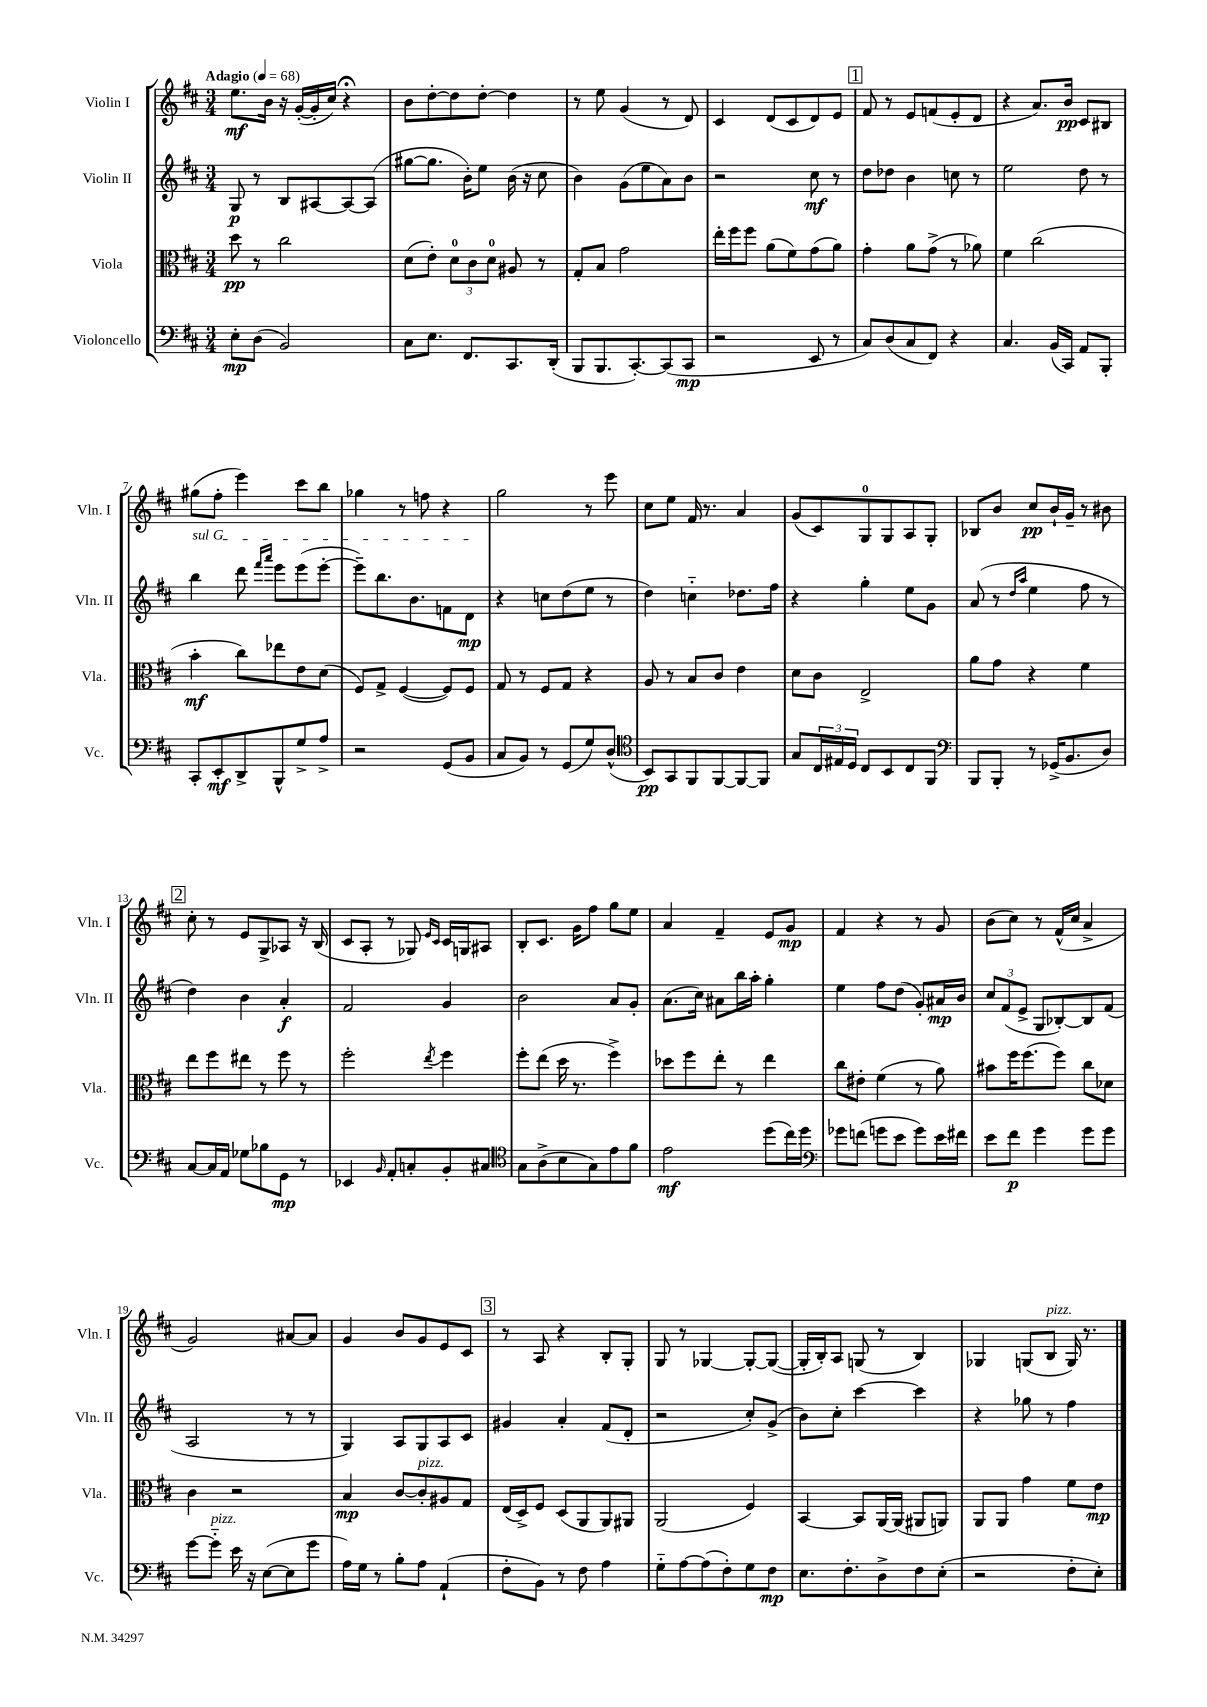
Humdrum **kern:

**kern	**kern	**kern	**kern
*staff4	*staff3	*staff2	*staff1
*clefF4	*clefC3	*clefG2	*clefG2
*k[f#c#]	*k[f#c#]	*k[f#c#]	*k[f#c#]
*M3/4	*M3/4	*M3/4	*M3/4
*MM68	*MM68	*MM68	*MM68
8E'\L	8dd\	8G/	8.ee\L
(8D\J	8r	8r	.
.	.	.	16b\Jk
2BB/)	2cc#\	8B/L	16r
.	.	.	([16g'/LL
.	.	[8A#/	16g'/]
.	.	.	16cc#/JJ)
.	.	8A#/_	4r;
.	.	(8A#/]J	.
=	=	=	=
8C#\L	(8d\L	[8gg#\L	8b\L
8.E\J	8e'\J)	8.gg#\]J	[8dd'\
.	12d\L	.	8dd\]
8.FF#/L	.	16b'\LK)	.
.	12c#\	.	.
.	.	8ee\J	[8dd'\J
.	12d\J	.	.
8.CC#/	8A#/	(16b\	4dd\]
.	.	16r	.
.	8r	8cc#\	.
(16DD'/Jk	.	.	.
=	=	=	=
8BBB/L	8G'/L	4b\)	8r
8.BBB/	8B/J	.	8ee\
.	2g\	(8g\L	(4g/
[8.CC#'/)	.	.	.
.	.	8ee\	.
(8CC#/]	.	8a\)	8r
8CC#/J	.	8b\J	8d/)
=	=	=	=
2r	16ee'\LL	2r	4c#/
.	16ff#\J	.	.
.	8ff#\J	.	.
.	(8a\L	.	(8d/L
.	8f#\)	.	8c#/
8EE/	(8g\	8cc#\	8d/)
8r	8a\J)	8r	8e/J
=	=	=	=
8C#/L)	4g'\	8dd\L	8f#/
(8D/	.	8dd-\J	8r
8C#/	8a\L	4b\	8e/L
8FF#/J)	(8g^\J	.	(8f/
4r	8r	8cc\	8e'/
.	8a-\)	8r	8d/J
=	=	=	=
4.C#/	4f#\	2ee\	4r
.	(2cc#\	.	8.a/L)
(16BB/LL	.	.	.
16CC#/JJ)	.	.	16b/Jk
8AA/L	.	8dd\	8c#/L
8BBB'/J	.	8r	8B#/J
=	=	=	=
8CC#'/L	4b'\	4bb\	(8gg#\L
8EE'/	.	.	8ff#'\J
8DD^/	8cc#\L)	8ddd\	4eee\)
.	.	16qqfff#/LL	.
.	.	16qqaaa/JJ	.
8BBB^^/	8ee-\	8eee\L	.
8G^/	8e\	(8eee\	8ccc#\L
8A^/J	(8d\J	[8eee'\J	8bb\J
=	=	=	=
2r	8F#/L)	8eee~\]L)	4gg-\
.	8G^/J	8.bb\	.
.	([4F#/	.	8r
.	.	8.b\	.
.	.	.	8ff\
(8GG/L	8F#/]L)	8f\	4r
8BB/J	8F#/J	8d\J	.
=	=	=	=
8C#/L	8G/	4r	2gg\
8BB/J)	8r	.	.
8r	8F#/L	8cc\L	.
(8GG/L	8G/J	(8dd\	.
8G/)	4r	8ee\J	8r
(8D^^/J	.	8r	8eee\
=	=	=	=
*clefC4	*	*	*
8BB/L)	8A/	4dd\)	8cc#\L
8GG/	8r	.	8ee\J
8FF#/	8B/L	4cc'~\	16f#/
.	.	.	8.r
[8FF#/	8c#/J	.	.
8FF#/_	4e\	8.dd-\L	4a/
8FF#/]J	.	.	.
.	.	16ff#\Jk	.
=	=	=	=
8G/L	8d\L	4r	(8g/L
24C#/L	8c#\J	.	8c#/)
24E#/	.	.	.
24D/JJ	.	.	.
8C#/L	2E^/	4gg'\	8G/
8BB/	.	.	8G/
8C#/	.	8ee\L	8A/
8FF#/J	.	8g\J	8G'/J
=	=	=	=
*clefF4	*	*	*
8BBB/L	8a\L	(8a/	8B-/L
8BBB'/J	8g\J	8r	8b/J
.	.	16qqdd/LL	.
.	.	16qqaa/JJ	.
8r	4r	4ee\	8cc#/L
(16GG-^/LK	.	.	16b`/L
8.BB/	.	.	16g~/JJ
.	4f#\	8ff#\	8r
8D/J)	.	8r	8b#\
=	=	=	=
[8C#/L	8ee\L	4dd\)	8cc#'\
16C#/]L	8ff#\	.	8r
16AA/JJ	.	.	.
8G-\L	8ee#\J	4b\	8e/L
8B-\	8r	.	8G^/
8GG\J	8ff#\	4a'/	8A-/J
8r	8r	.	16r
.	.	.	(16B/
=	=	=	=
4EE-/	2ff#'\	2f#/	8c#/L
.	.	.	8A'/J
16qqBB/	.	.	.
8AA'/L	.	.	8r
8C'/	.	.	8G-/)
.	.	.	16qqe/LL
.	8qee/	.	16qqc#/JJ
8BB'/	4ff#\	4g/	16c#/LL
.	.	.	16G/J
8C#/J	.	.	8A#/J
=	=	=	=
*clefC4	*	*	*
8G\L	8ff#'\L	2b\	8B'/L
(8A^\	(8ee\J	.	8.c#/J
8B\	16dd\	.	.
.	8.r	.	16g\LK
8G\)	.	.	8ff#\J
8e\	4ff#^\)	8a/L	8gg\L
8f#\J	.	8g'/J	8ee\J
=	=	=	=
2e\	8dd-\L	(8.a\L	4a/
.	8ff#\	.	.
.	.	16cc#\Jk)	.
.	8ee'\J	8a#\L	4f#~/
.	8r	16bb\L	.
.	.	16aa'\JJ	.
(8dd\L	4ee\	4gg'\	8e/L
16cc#\L)	.	.	8g/J
16dd\JJ	.	.	.
=	=	=	=
*clefF4	*	*	*
8g-\L	8cc#\L	4ee\	4f#/
(8f\J	8e#'\J	.	.
8g\L	(4f#\	8ff#\L	4r
8e\J	.	(8dd\J	.
8g\L)	8r	8g'/L)	8r
16e\L	8a\)	16a#/L	8g/
16f#\JJ	.	16b/JJ	.
=	=	=	=
8e\L	8b#\L	12cc#/L	(8b\L
.	.	(12f#/	.
8f#\J	16ff#\K	.	8cc#\J)
.	.	12e^/J	.
.	(8.ff#\	.	.
4g\	.	8G/L	8r
.	8ff#\J)	[8B-'/)	(16f#^^/LL
.	.	.	16cc#/JJ
8g\L	8cc#\L	8B-/]	4a^/
8g\J	8d-\J	(8f#/J	.
=	=	=	=
[8g\L	4c#\	2A/	2g/)
8g'~\]J	.	.	.
16e\	2r	.	.
16r	.	.	.
([8E\L	.	.	.
8E\]	.	8r	[8a#/L
8g\J	.	8r	8a#/]J
=	=	=	=
16A\LL)	4B/	4G/)	4g/
16G\JJ	.	.	.
8r	.	.	.
8B'\L	[8c#/L	8A/L	8b/L
8A\J	8c#'/]	8G/	8g/
(4AA`/	8A#/	8A/	8e/
.	8G/J	8c#/J	8c#/J
=	=	=	=
8F#'\L	(16E/LL	4g#/	8r
.	16D^/J)	.	.
8BB\J)	8F#/J	.	8A/
8r	(8D/L	4a'/	4r
8F#\	8AA/	.	.
4A\	8AA/)	(8f#/L	8B'/L
.	8AA#/J	8d'/J	8G'/J
=	=	=	=
8G'~\L	(2AA/	2r	8G/
[8A\	.	.	8r
(8A\]	.	.	[4G-/
8F#'\)	.	.	.
8G\	4F#/)	8cc#'/L)	8G-'/_L
8F#\J	.	(8g^/J	(8G-/_J
=	=	=	=
8.E\L	[4BB/	8b\L)	16G-'/]LL
.	.	.	16B'/J)
.	.	8cc#'\J	8A/J
8.F#'\	.	.	.
.	8BB/]L	[4ccc#\	(8G/
8D^\	[16AA/L	.	8r
.	(16AA/]JJ	.	.
8F#\	8AA#/L	4ccc#\]	4B/)
(8E'\J	8AA/J)	.	.
=	=	=	=
2r	8AA/L	4r	4G-/
.	8AA/J	.	.
.	4g\	8gg-\	(8G/L
.	.	8r	8B/J
8F#'\L	8f#\L	4ff#\	16G/)
.	.	.	8.r
8E'\J)	8e\J	.	.
==	==	==	==
*-	*-	*-	*-
